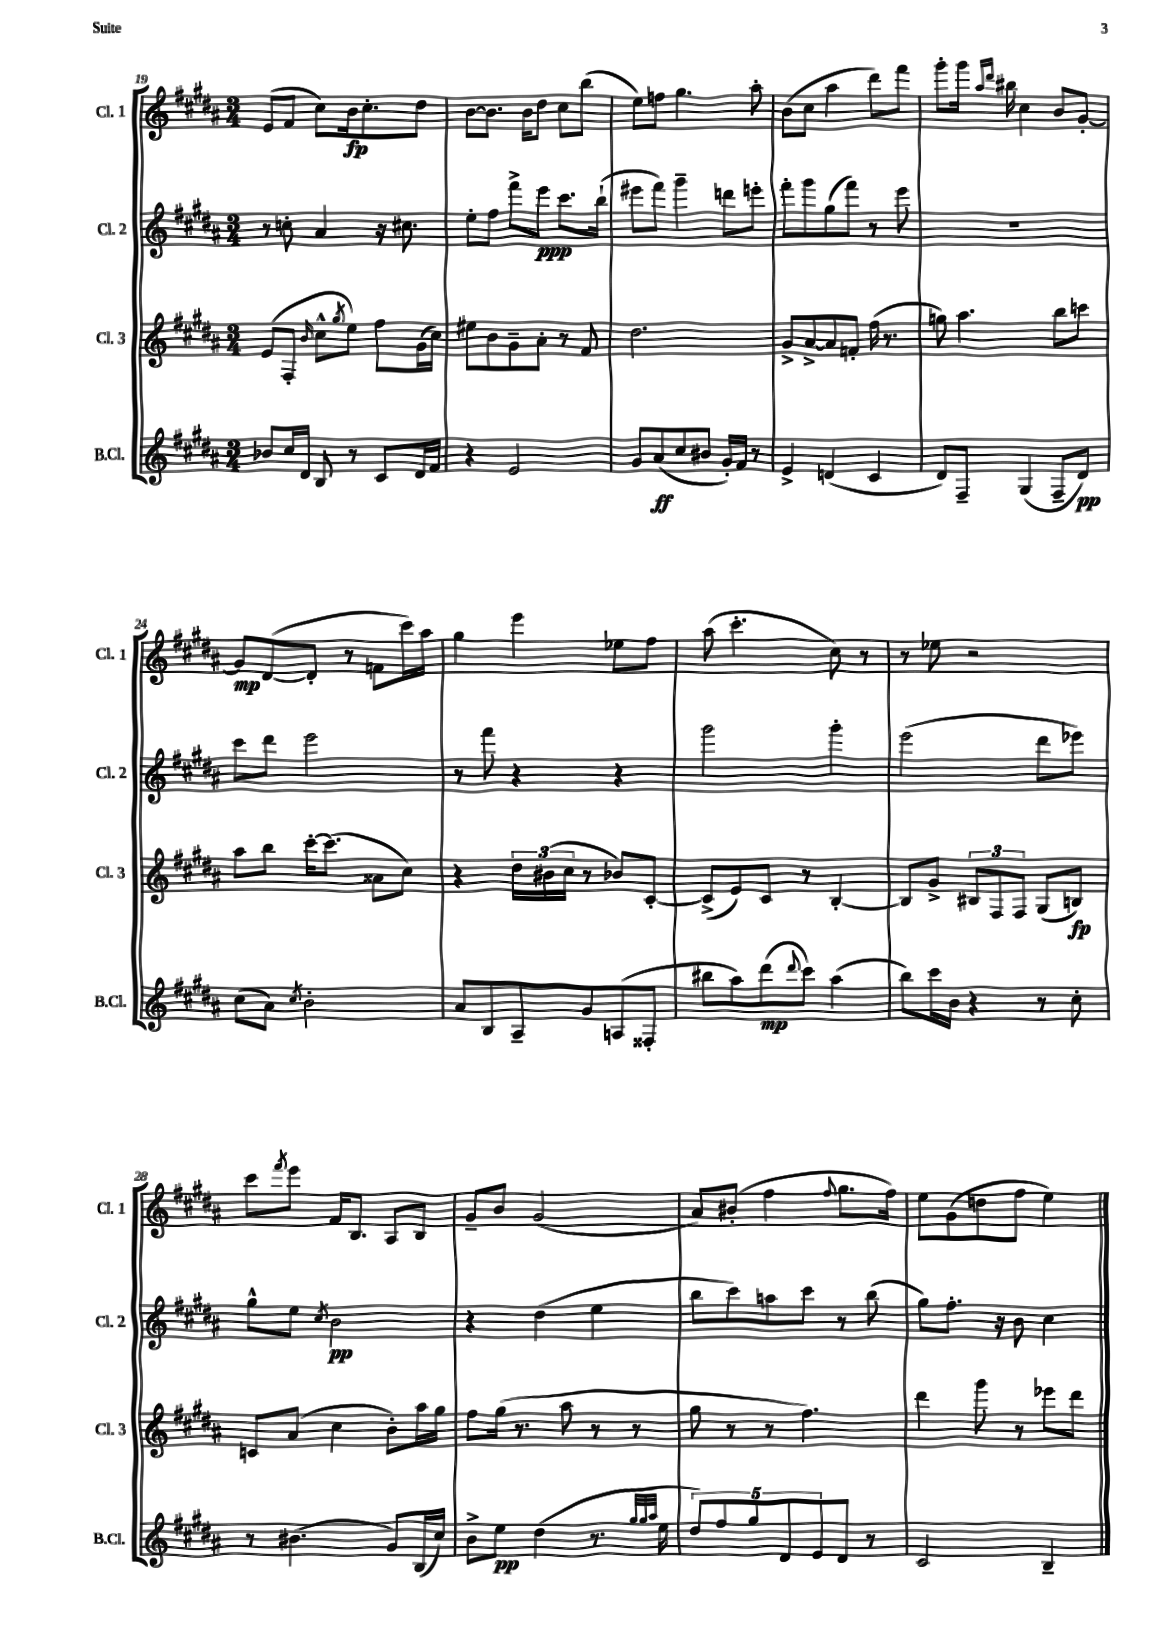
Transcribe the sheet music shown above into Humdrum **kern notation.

**kern	**kern	**kern	**kern
*staff4	*staff3	*staff2	*staff1
*clefG2	*clefG2	*clefG2	*clefG2
*k[f#c#g#d#a#]	*k[f#c#g#d#a#]	*k[f#c#g#d#a#]	*k[f#c#g#d#a#]
*M3/4	*M3/4	*M3/4	*M3/4
8b-/L	(8e/L	8r	(8e/L
16cc#/L	8F#'/J	8cc'\	8f#/J
16d#/JJ	.	.	.
.	16qqb/	.	.
8B/	8cc#^^\L	4a#/	8cc#\L)
.	8qgg#/	.	.
8r	8ee\J)	.	16b\k
.	.	.	8.cc#'\
8c#/L	8ff#\L	16r	.
.	.	8.cc#\	.
16d#/L	(16g#\L	.	8dd#\J
16f#/JJ	16cc#\JJ)	.	.
=	=	=	=
4r	8ee#\L	8ee'\L	[8b\L
.	8b\	8ff#\J	8.b\]J
2e/	8g#~\	8fff#^\L	.
.	.	.	16b\LK
.	8a#'\J	8eee\J	8dd#\J
.	8r	8.ccc#\L	8cc#\L
.	8f#/	.	(8bb\J
.	.	(16bb`\Jk	.
=	=	=	=
8g#/L	2.dd#\	8eee#\L	8ee\L)
(8a#/	.	8fff#\J)	8ff\J
8cc#/	.	4ggg#~\	4.gg#\
8b#/J	.	.	.
16g#'/LL)	.	8ddd\L	.
16f#/JJ	.	.	.
8r	.	8eee'\J	8aa#'\
=	=	=	=
4e^/	8g#^/L	8fff#'\L	(8b\L
.	[8a#^/	8ggg#\	8cc#\J
(4d/	8a#/]	(8gg#\	4aa#\
.	8f'/J	8fff#\J)	.
4c#/	(16ff#\	8r	8ddd#\L)
.	8.r	.	.
.	.	8eee\	8fff#\J
=	=	=	=
8d#/L)	8gg\)	2.r	8ggg#'\L
8F#~/J	4.aa#\	.	16ggg#\Jk
.	.	.	16qqaa#/LL
.	.	.	16qqddd#/JJ
.	.	.	16bb#\
(4G#/	.	.	4cc#\
8F#~/L	8bb\L	.	8b/L
8d#/J)	8ccc\J	.	[8g#'/J
=	=	=	=
(8cc#\L	8aa#\L	8ccc#\L	8g#/]L
8a#\J)	8bb\J	8ddd#\J	([8d#/
8qcc#/	.	.	.
2b'\	[16ccc#'\LK	2eee\	8d#'/]J
.	(8.ccc#\]J	.	.
.	.	.	8r
.	8a##\L	.	8f\L
.	8cc#\J)	.	16ccc#\L)
.	.	.	16aa#\JJ
=	=	=	=
8a#/L	4r	8r	4gg#\
8B/	.	8fff#\	.
8A#~/	24dd#\LL	4r	4eee\
.	(24b#\	.	.
.	24cc#\JJ	.	.
8g#/	8r	.	.
(8A/	8b-/L)	4r	8ee-\L
8F##'/J	[8c#'/J	.	8ff#\J
=	=	=	=
8bb#\L	(8c#^/]L	2ggg#\	(8aa#\
8aa#\)	8e/)	.	4.ccc#'\
(8ddd#\	8c#/J	.	.
8qqddd#/	.	.	.
8ccc#\J)	8r	.	.
(4aa#\	[4B'/	4ggg#'\	8cc#\)
.	.	.	8r
=	=	=	=
8bb\L)	8B/]L	(2eee\	8r
16ccc#\L	8g#^/J	.	8ee-\
16b\JJ	.	.	.
4r	12B#/L	.	2r
.	12F#/	.	.
.	12F#/J	.	.
8r	(8G#/L	8ddd#\L	.
8cc#'\	8B/J)	8eee-\J)	.
=	=	=	=
8r	8c/L	8gg#^^\L	8ccc#\L
.	.	.	8qfff#/
(4.b#\	(8a#/J	8ee\J	8eee\J
.	.	8qcc#/	.
.	4cc#\	2b\	16f#/LK
.	.	.	8.B/J
8g#/L)	8b'\L)	.	8A#/L
(16B/L	16aa#\L	.	8B/J
16cc#/JJ)	16gg#\JJ	.	.
=	=	=	=
8b^\L	8ff#\L	4r	8g#~/L
8ee\J	(16gg#\Jk	.	8b/J
.	8.r	.	.
(4dd#\	.	(4dd#\	(2g#/
.	8aa#\	.	.
8.r	8r	4ee\	.
.	8r	.	.
32qqgg#/LLL	.	.	.
32qqgg#/	.	.	.
32qqaa#/JJJ	.	.	.
16ee\	.	.	.
=	=	=	=
10dd#/L)	8gg#\	8bb\L	8a#/L)
10ff#/	.	.	.
.	8r	8ccc#\)	(8b#'/J
10gg#/	.	.	.
.	8r	8aa\	4ff#\
10d#/	.	.	.
.	4.ff#\)	8ccc#\J	.
10e/	.	.	.
.	.	.	8qqff#/
8d#/J	.	8r	8.gg#\L
8r	.	(8bb\	.
.	.	.	16ff#\Jk)
=	=	=	=
2c#/	4ddd#\	8gg#\L)	8ee\L
.	.	8.ff#'\J	(8g#\
.	8ggg#\	.	8dd\
.	.	16r	.
.	8r	8b\	8ff#\J
4B~/	8eee-\L	4cc#\	4ee\)
.	8ddd#\J	.	.
==	==	==	==
*-	*-	*-	*-
